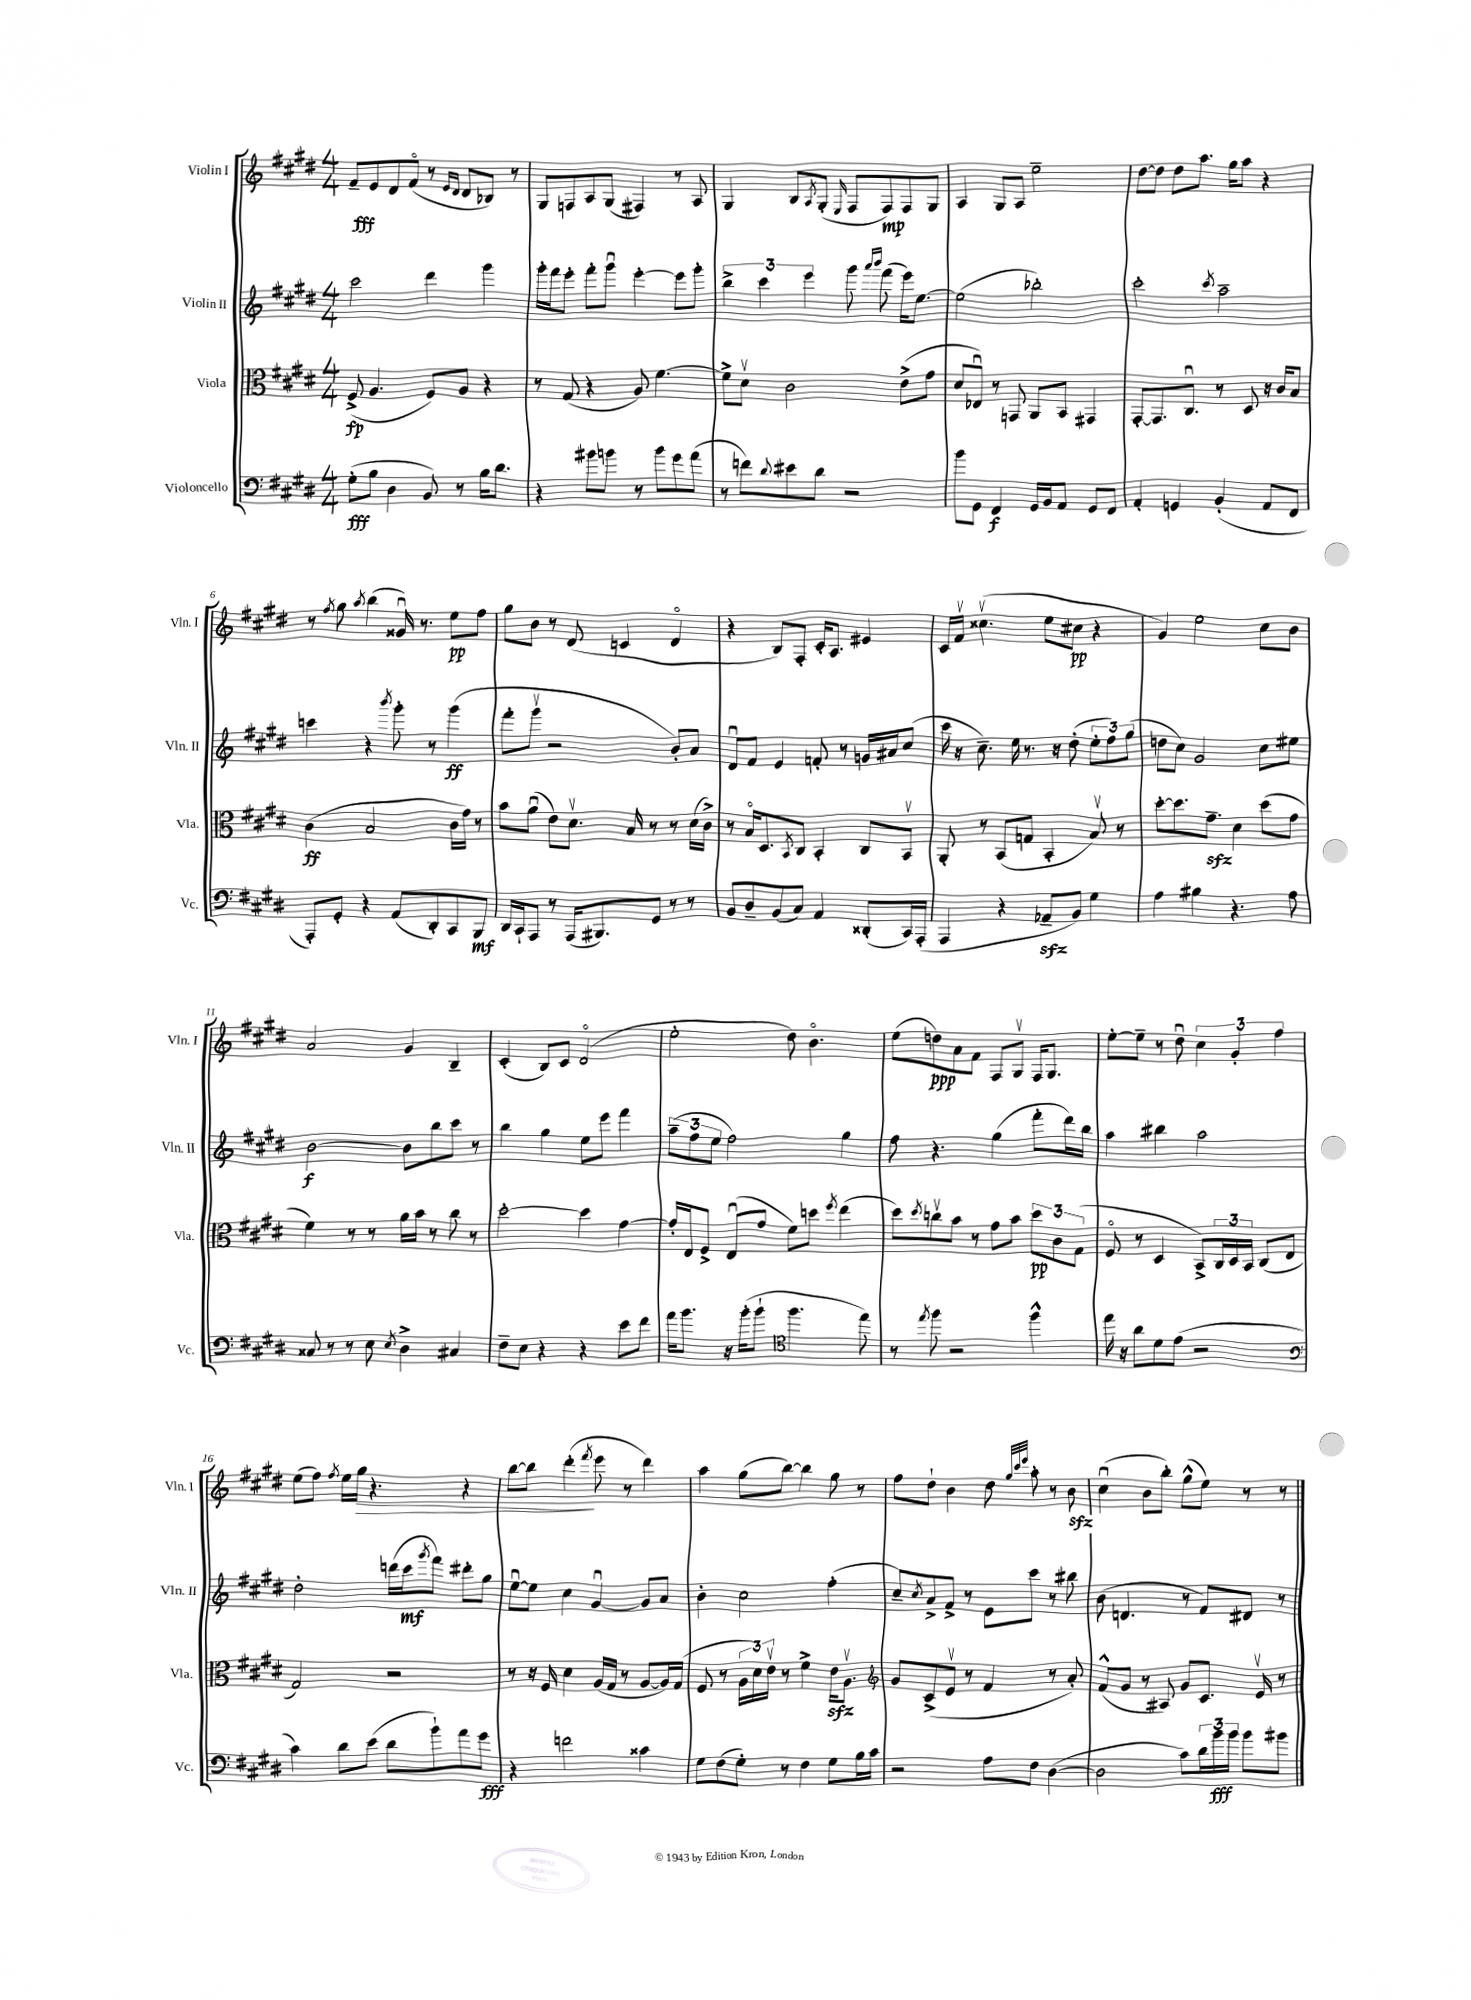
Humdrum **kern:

**kern	**kern	**kern	**kern
*staff4	*staff3	*staff2	*staff1
*clefF4	*clefC3	*clefG2	*clefG2
*k[f#c#g#d#]	*k[f#c#g#d#]	*k[f#c#g#d#]	*k[f#c#g#d#]
*M4/4	*M4/4	*M4/4	*M4/4
(8G#'	(8F#^	2ccc#	8f#~
8B	4.A	.	8e
4D#	.	.	8d#
.	.	.	(8f#o
8BB)	8F#)	4ddd#	8r
.	.	.	16qqe
.	.	.	16qqd#
8r	8A	.	8d#
16B	4r	4ggg#	8B-)
8.d#	.	.	.
.	.	.	8r
=	=	=	=
4r	8r	16ggg#'	8G#
.	.	16fff#	.
.	(8G#	8eee'	8F
8b#	4r	8fff#'	8A
8b	.	8ggg#u	(8G#
8r	8A)	[4eee'	4F#)
8b	[4.f#	.	.
8g#	.	8eee]	8r
(8a	.	8ggg#'	8A
=	=	=	=
8r	8f#^]	6bb^	4G#
8f)	8d#v	.	.
.	.	6ccc#	.
8qqd#	.	.	.
8e#	2c#	.	8B
.	.	6eee	.
.	.	.	8qA
8d#	.	.	(8G#'
.	.	.	16qqE
2r	.	8ggg#	8F#
.	.	16qqaaa	.
.	.	16qqbbb	.
.	.	(8fff#	8F#)
.	(8e^	16eee)	8F#
.	.	[8.ee	.
.	8g#	.	8G#
=	=	=	=
8b	8d#	(2ee]	4A
8GG#	8E-u)	.	.
4FF#	8r	.	8G#
.	8GG	.	8A
16GG#	8AA	2bb-')	2ee~
16BB	.	.	.
8AA	8BB	.	.
8GG#	4GG#	.	.
8FF#	.	.	.
=	=	=	=
4AA'	[8GG#'	2ccc#'	[8dd#
.	8.GG#]	.	8dd#]
4GG	.	.	8dd#
.	8.C#u	.	.
.	.	.	8.aa
.	.	8qccc#	.
(4BB'	8r	2aa~	.
.	.	.	16gg#
.	8D#	.	8aa
8AA	16r	.	4r
.	16c#	.	.
8FF#	8B	.	.
=	=	=	=
8AAA')	(4c#	4ccc	8r
.	.	.	8qff#
8GG#'	.	.	8gg#
.	.	.	8qaa
4r	2B	4r	(4bb
.	.	8qbbb	.
(8AA	.	8ggg#'	16g##u)
.	.	.	8.r
8DD#')	.	8r	.
8CC#	16c#	(4ggg#	8ee
.	16g#)	.	.
8BBB	8r	.	8ff#
=	=	=	=
16DD#	8b	8fff#'	8gg#
16CC#`	.	.	.
8AAA	(8au	8ggg#v	8b
8r	8e)	2r	8r
(16AAA	8.d#v	.	(8d#
8.BBB#)	.	.	.
.	.	.	4c
.	16B	.	.
8GG#	8r	.	.
8r	8r	8b')	4d#o
8r	(16d#	8a	.
.	16c#^)	.	.
=	=	=	=
8BB	8r	8d#u	4r
8D#~	16Bo	8f#	.
.	8.D#	.	.
(8BB	.	4e	8B)
.	8qBB	.	.
8C#)	8C#	.	8F#'
4AA	4BB'	8f'	16c#'
.	.	.	8.A
.	.	8r	.
(8DD##'	8C#	16g	4e#
.	.	16a#	.
16CC#)	8BBv	(8cc#	.
(16AAA'	.	.	.
=	=	=	=
4AAA	8AA'	16ccc#	16c#
.	.	16r	16f#v
.	8r	8.cc#~)	(4.cc##v
4r	(8BB	.	.
.	.	16ee	.
.	8G	8.r	.
8AA-~	4BB'	.	8ee
.	.	16r	.
8BB)	.	(8dd#'	8cc#
4G#	8Bv)	12ee'	4r
.	.	12ff#)	.
.	8r	.	.
.	.	(12gg#	.
=	=	=	=
4A	[8dd#'	8dd	4g#)
.	8.dd#]	8cc#)	.
4B#	.	2g#	2ee
.	8.g#~	.	.
4.r	4d#	.	.
.	(8dd#	8cc#	8cc#
8A	8g#	8ee#	8b
=	=	=	=
8C##	4f#)	[2b	2a
8r	.	.	.
8r	8r	.	.
8E	8r	.	.
8qE	.	.	.
4D#^	16a	8b]	4g#
.	16b	.	.
.	8r	8bb	.
4C#	8cc#	8ccc#	4B~
.	8r	8r	.
=	=	=	=
8F#~	[2dd#'	4bb	(4c#'
8E	.	.	.
4r	.	4gg#	8B)
.	.	.	8c#
4r	4dd#]	8ee	(2d#o
.	.	8eee	.
8e	[4g#	4fff#	.
8f#	.	.	.
=	=	=	=
16a	16g#']	(12aa~	2ee'
8.b	16E	.	.
.	.	12ff#	.
.	8F#^	.	.
.	.	12ee	.
16r	(8Eu	2ff#)	.
(16b'	.	.	.
8b`	8g#	.	.
*clefC4	*	*	*
4.ff#	8f#)	.	8dd#)
.	8dd	.	4.bo
.	8qff#	.	.
.	(4ee	4gg#	.
8ee)	.	.	.
=	=	=	=
8r	8dd#)	8ff#	(8ee
8qee	8qdd#	.	.
8ff#	8ccv	4.r	8dd)
2r	8b	.	8a
.	8r	.	8f#
.	8g#	(4gg#	8F#
.	8b	.	8G#v
4ff#^^	12dd#	8fff#'	16F#
.	.	.	8.G#
.	12c#	.	.
.	.	16ddd#)	.
.	(12G#	.	.
.	.	16bb	.
=	=	=	=
16ee	8F#o	4aa	[8ee'
16r	.	.	.
8a	8r	.	8ee~]
8d#	4D#	4bb#	8r
(8e	.	.	8dd#u
2r	8BB^)	2aa	6cc#
.	24C#	.	.
.	24D#	.	6g#'
.	24BB	.	.
.	(8C#	.	.
.	.	.	6ff#
.	8E	.	.
=	=	=	=
*clefF4	*	*	*
4c#)	2G#)	2dd#'	(8ee
.	.	.	8ff#)
.	.	.	8qff#
8d#	.	.	16ee
.	.	.	16gg#
(8e	.	.	4.r
8d#	2r	(16ddd	.
.	.	16ccc#	.
.	.	8qggg#	.
8b`)	.	8fff#)	.
8a	.	8ddd#'	4r
8g#	.	8gg#	.
=	=	=	=
4r	8r	[8eeu	[8bb
.	16r	8ee]	8bb]
.	16F#	.	.
2f	4d#	4cc#	(4ddd#'
.	.	.	8qfff#
.	(16A	[4g#u	8eee
.	16G#	.	.
.	8r	.	8r
4c##	[8A	8g#]	4ddd#)
.	16A])	8a	.
.	(16G#	.	.
=	=	=	=
8G#	8F#	4b'	4aa
(8F#	8r	.	.
8G#')	24A	2cc#	(8gg#
.	24d#)	.	.
.	24ev	.	.
8r	8r	.	[8bb)
4F#	4f#^	.	4bb]
8G#	16e	(4ff#'	8gg#
.	8.Av	.	.
16B	.	.	8r
16c#	.	.	.
=	=	=	=
*	*clefG2	*	*
2r	8g#	8cc#~)	8ff#
.	.	8qcc#	.
.	(8c#^	8a^	8dd#`
.	8ev	8f#^	4b
.	8r	8r	.
8A	4f#	8e	8dd#
.	.	.	32qqgg#
.	.	.	32qqccc#
.	.	.	32qqeee
8F#	.	8ccc#	8aa'
([4D#	8r	8r	8r
.	8a')	8bb#	8b
=	=	=	=
2D#]	(8f#^^	(8b	(4cc#u
.	8g#	4.d	.
.	8r	.	8b
.	8A#)	.	8bb')
8c#)	8g#	8r	(8gg#^^
24d#	8.c#	8f#)	8ee)
24b	.	.	.
24b	.	.	.
8b	.	8d#	8r
.	16ev	.	.
8b#	8r	8r	8r
==	==	==	==
*-	*-	*-	*-
